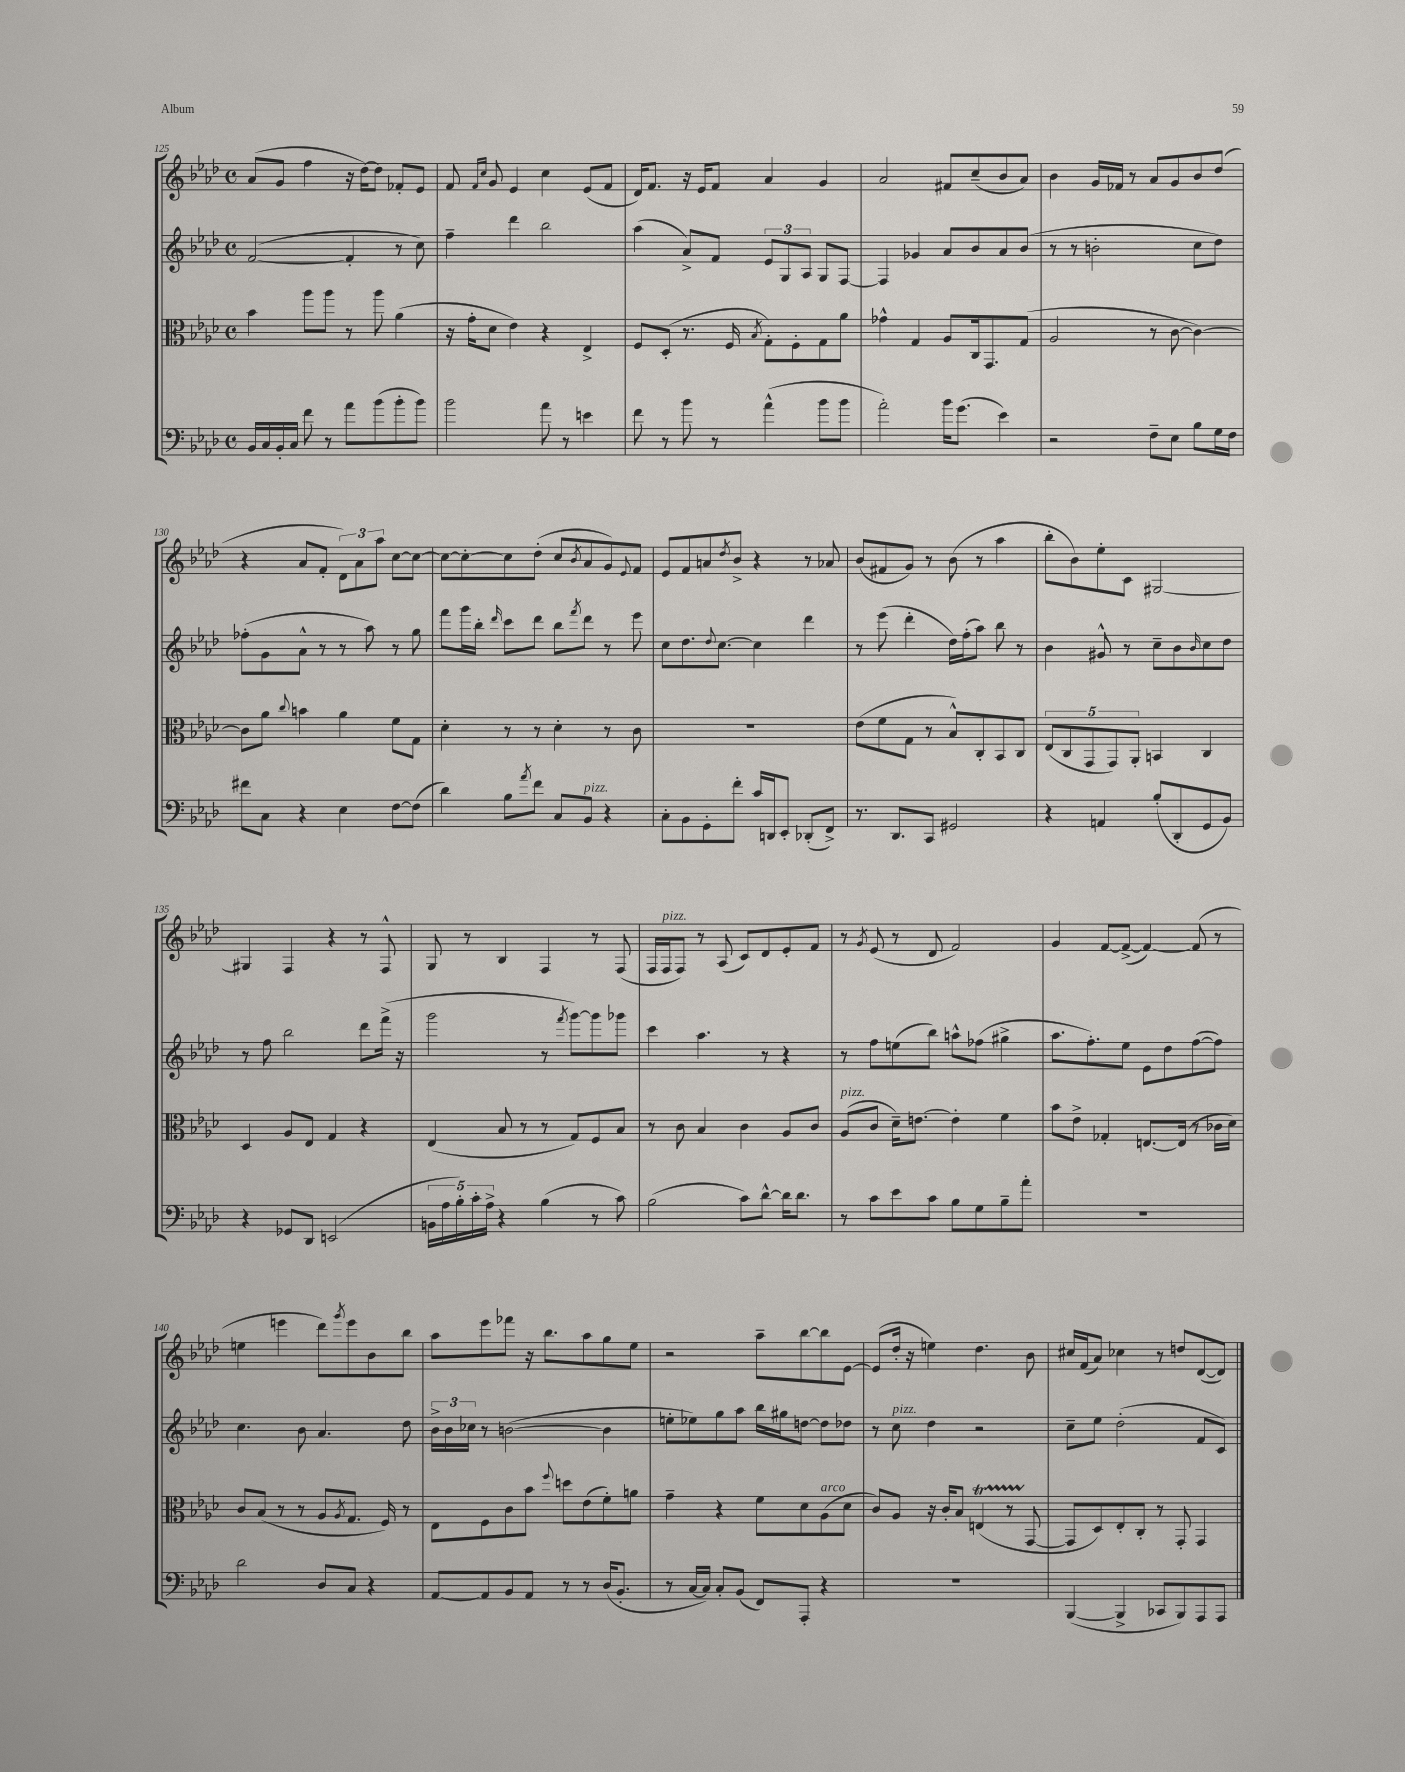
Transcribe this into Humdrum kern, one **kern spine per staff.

**kern	**kern	**kern	**kern
*part4	*part3	*part2	*part1
*staff4	*staff3	*staff2	*staff1
*clefF4	*clefC3	*clefG2	*clefG2
*k[b-e-a-d-]	*k[b-e-a-d-]	*k[b-e-a-d-]	*k[b-e-a-d-]
*M4/4	*M4/4	*M4/4	*M4/4
*met(c)	*met(c)	*met(c)	*met(c)
=125	=125	=125	=125
16BB-/LL	4b-\	([2f/	(8a-/L
16C/	.	.	.
16BB-'/	.	.	8g/J
16C/JJ	.	.	.
8f\	8aa-\L	.	4ff\
8r	8aa-\J	.	.
8a-\L	8r	4f'/]	16r
.	.	.	[16dd-\KL)
(8b-\	8aa-\	.	8dd-\J]
8b-'\	(4a-\	8r	8f-X'/L
8b-\J)	.	8cc\)	8e-/J
=126	=126	=126	=126
2b-\	16r	4ff~\	8f/
.	16g'\KL	.	.
.	.	.	16qqf/LL
.	.	.	16qqcc/JJ
.	8d-\J	.	8g/
.	4e-\)	4ddd-\	4e-/
8a-\	4r	2bb-\	4cc\
8r	.	.	.
4en\	4E-^/	.	(8e-/L
.	.	.	8f/J
=127	=127	=127	=127
8f\	8F/L	(4aa-\	16d-/KL)
.	.	.	8.f/J
8r	(8D-'/J	.	.
8b-\	8.r	8a-^/L)	16r
.	.	.	16e-/KL
8r	.	8f/J	8f/J
.	16F/	.	.
.	8qB-/	.	.
(4a-^^\	8G'\L)	12e-/L	4a-/
.	.	12G/	.
.	8F'\	.	.
.	.	12A-/J	.
8b-\L	8G\	8G/L	4g/
8b-\J	8a-\J	[8F/J	.
=128	=128	=128	=128
2a-'\)	4g-X^^\	4F/]	2a-/
.	4G/	4g-X/	.
16b-\KL	8A-/L	8a-/L	8f#X/L
(8.g\J	.	.	.
.	16C/k	8b-/	(8cc~/
.	8.GG/	.	.
4e-\)	.	8a-/	8b-/
.	(8G/J	(8b-/J	8a-/J)
=129	=129	=129	=129
2r	2A-/	8r	4b-\
.	.	8r	.
.	.	2bn'\	16g/LL
.	.	.	16f-X/JJ
.	.	.	8r
8F~\L	8r	.	8a-/L
8E-\J	[8c\	.	8g/
8B-\L	4c\_)	8cc\L	8b-/
16G\L	.	8dd-\J)	(8dd-/J
16F\JJ	.	.	.
!!LO:LB:g=z
=130	=130	=130	=130
8f#X\L	8c\L]	(8ff-X'\L	4r
8C\J	8a-\J	8g\	.
.	8qqcc/	.	.
4r	4bn\	8a-^^\J	8a-/L
.	.	8r	8f'/J
4E-\	4a-\	8r	12d-\L)
.	.	.	12a-\
.	.	8aa-\)	.
.	.	.	12aa-\J
[8F\L	8f\L	8r	[8cc\L
(8F\J]	8G\J	8gg\	8cc\J_
=131	=131	=131	=131
4d-\)	4d-'\	8fff\L	8cc\L_
.	.	16ggg\L	8cc'\_
.	.	16bb-'\JJ	.
.	.	16qqddd-/	.
8B-\L	8r	8ccc\L	8cc\]
8qa-/	.	.	.
8f\J	8r	8ddd-\J	(8dd-'\J
8C/L	4d-'\	8bb-\L	8cc/L
.	.	8qfff/	8qb-/
!LO:TX:a:i:t=pizz.	!	!	!
8BB-/J	.	8ddd-\J	8a-/
4r	8r	8r	8g/)
.	.	.	8qqe-/
.	8c\	8eee-\	8f/J
=132	=132	=132	=132
8C'\L	1r	8cc\L	8e-/L
8BB-\	.	8.dd-\	8f/
8GG'\	.	.	8an/
.	.	8qqdd-/	.
.	.	[8.cc\J	.
.	.	.	8qdd-/
8f'\J	.	.	8b-^/J
16c/LL	.	4cc\]	4r
16DDn/J	.	.	.
8EE-'/J	.	.	.
(8DD-X'/L	.	4ddd-\	8r
8FF^/J)	.	.	8a-X/
=133	=133	=133	=133
8.r	(8e-\L	8r	(8b-/L
.	8f\	(8eee-\	8f#X/
8.DD-/L	.	.	.
.	8G\J	4ddd-'\	8g/J)
8CC/J	8r	.	8r
2GG#X/	8B-^^/L)	16dd-\LL)	(8b-\
.	.	(16ff'\J	.
.	8C'/	8aa-\J)	8r
.	8BB-/	8bb-\	4aa-\
.	8C/J	8r	.
=134	=134	=134	=134
4r	(10E-/L	4b-\	8bb-'\L
.	10C/	.	.
.	.	.	8b-\)
.	10GG/	.	.
4AAn/	.	8g#X^^/	8ee-'\
.	10GG/)	.	.
.	.	8r	8c\J
.	10AA-'/J	.	.
(8B-'/L	4BBn/	8cc~\L	[2G#X/
8DD-'/	.	8b-\	.
.	.	16qqb-/	.
8GG/	4C/	8cc\	.
8BB-/J)	.	8dd-\J	.
!!LO:LB:g=z
=135	=135	=135	=135
4r	4D-/	8r	4G#X/]
.	.	8ff\	.
8GG-X/L	8A-/L	2bb-\	4F/
8DD-/J	8E-/J	.	.
(2EEn/	4G/	.	4r
.	4r	8ddd-\L	8r
.	.	(16fff^\Jk	8F^^/
.	.	16r	.
=136	=136	=136	=136
20BBn\LL	(4E-/	2ggg\	8G/
20A-\	.	.	.
20B-'\)	.	.	.
.	.	.	8r
20c'\	.	.	.
20A-^\JJ	.	.	.
4r	8B-/	.	4B-/
.	8r	.	.
(4B-\	8r	8r	4F/
.	.	8qfff/	.
.	8G/L)	[8ggg\L)	.
8r	8F/	8ggg\]	8r
8c\)	8B-/J	8ggg-X\J	(8F/
=137	=137	=137	=137
(2B-\	8r	4ccc\	16F/LL
!	!	!	!LO:TX:a:i:t=pizz.
.	.	.	16F/J
.	8c\	.	8F/J)
.	4B-/	4.aa-\	8r
.	.	.	(8A-/
8c\L)	4c\	.	8c/L)
[8d-^^\J	.	8r	8d-/
16d-\KL]	8A-/L	4r	8e-'/
8.d-\J	.	.	.
.	8c/J	.	8f/J
=138	=138	=138	=138
!	!LO:TX:a:i:t=pizz.	!	!
8r	(8A-/L	8r	8r
.	.	.	8qg/
8c\L	8c/J	8ff\L	(8e-/
8e-\	16d-~\KL)	(8een\	8r
.	[8.en\J	.	.
8c\J	.	8bb-\J)	8d-/
8B-\L	4e'\]	8aan^^\L	2f/)
8G\	.	(8ff-X\J	.
8B-~\	4f\	4gg#X^\	.
8a-'\J	.	.	.
=139	=139	=139	=139
1r	8b-\L	8.aa-\L	4g/
.	8e-^\J	.	.
.	.	8.ff'\)	.
.	4G-X'/	.	[8f/L
.	.	8ee-\J	(8f^/J_
.	[8.En/L	8e-\L	4f/_)
.	.	8dd-\	.
.	(16E/Jk]	.	.
.	8r	([8ff\	(8f/]
.	16c-X\LL	8ff\J])	8r
.	16d-\JJ)	.	.
!!LO:LB:g=z
=140	=140	=140	=140
2d-\	8c/L	4.cc\	4een\
.	(8B-/J	.	.
.	8r	.	4eeen\
.	8r	8b-\	.
8D-/L	8A-/L	4.a-/	8ddd-\L)
.	8qA-/	.	8qggg/
8C/J	8.G/J	.	8eee\
4r	.	.	8b-\
.	16F/)	.	.
.	8r	8dd-\	8bb-\J
=141	=141	=141	=141
[8AA-/L	8E-\L	24b-^\LL	8aa-\L
.	.	24b-\	.
.	.	24cc-X\JJ	.
8AA-/]	8F\	8r	8eee-\
8BB-/	8c\	([2bn\	8fff-X\J
8AA-/J	8b-\J	.	16r
.	.	.	8.bb-\L
.	8qqff/	.	.
8r	8ddn\L	.	.
8r	(8e-\	.	8aa-\
(16D-/KL	8f'\)	4b\]	8gg\
8.BB-'/J	.	.	.
.	8an\J	.	8ee-\J
=142	=142	=142	=142
8r	4g~\	8een'\L	2r
[16C/LL	.	8ee-X\)	.
16C/JJ])	.	.	.
8C'/L	4r	8gg\	.
(8BB-/J	.	8aa-\J	.
8FF/L)	8f\L	16bb-\LL	8aa-~\L
.	.	16gg#X\J	.
8AAA-'/J	8d-\	[8ddn\J	[8bb-\
!	!LO:TX:a:i:t=arco	!	!
4r	(8A-\	8dd\L]	8bb-\]
.	8d-\J	8dd-X\J	[8e-\J
=143	=143	=143	=143
1r	8c/L)	8r	(8e-/L]
!	!	!LO:TX:a:i:t=pizz.	!
.	8A-/J	8cc\	16dd-'/Jk
.	.	.	16r
.	16r	4dd-\	4een\)
.	16c'/KL	.	.
.	8B-/J	.	.
.	(4Ent/	2r	4.dd-\
.	8r	.	.
.	[8GG/	.	8b-\
=144	=144	=144	=144
([4BBB-/	8GG/L]	8cc~\L	16cc#X/LL
.	.	.	(16f/J
.	8D-/)	8ee-\J	8a-/J)
4BBB-^/]	8E-'/	(2dd-'\	4cc-X\
.	8C'/J	.	.
8CC-X/L	8r	.	8r
8BBB-/)	8GG'/	.	8ddn/L
8AAA-/	4GG/	8f/L	([8d-/
8AAA-/J	.	8c/J)	8d-/J])
==	==	==	==
*-	*-	*-	*-
